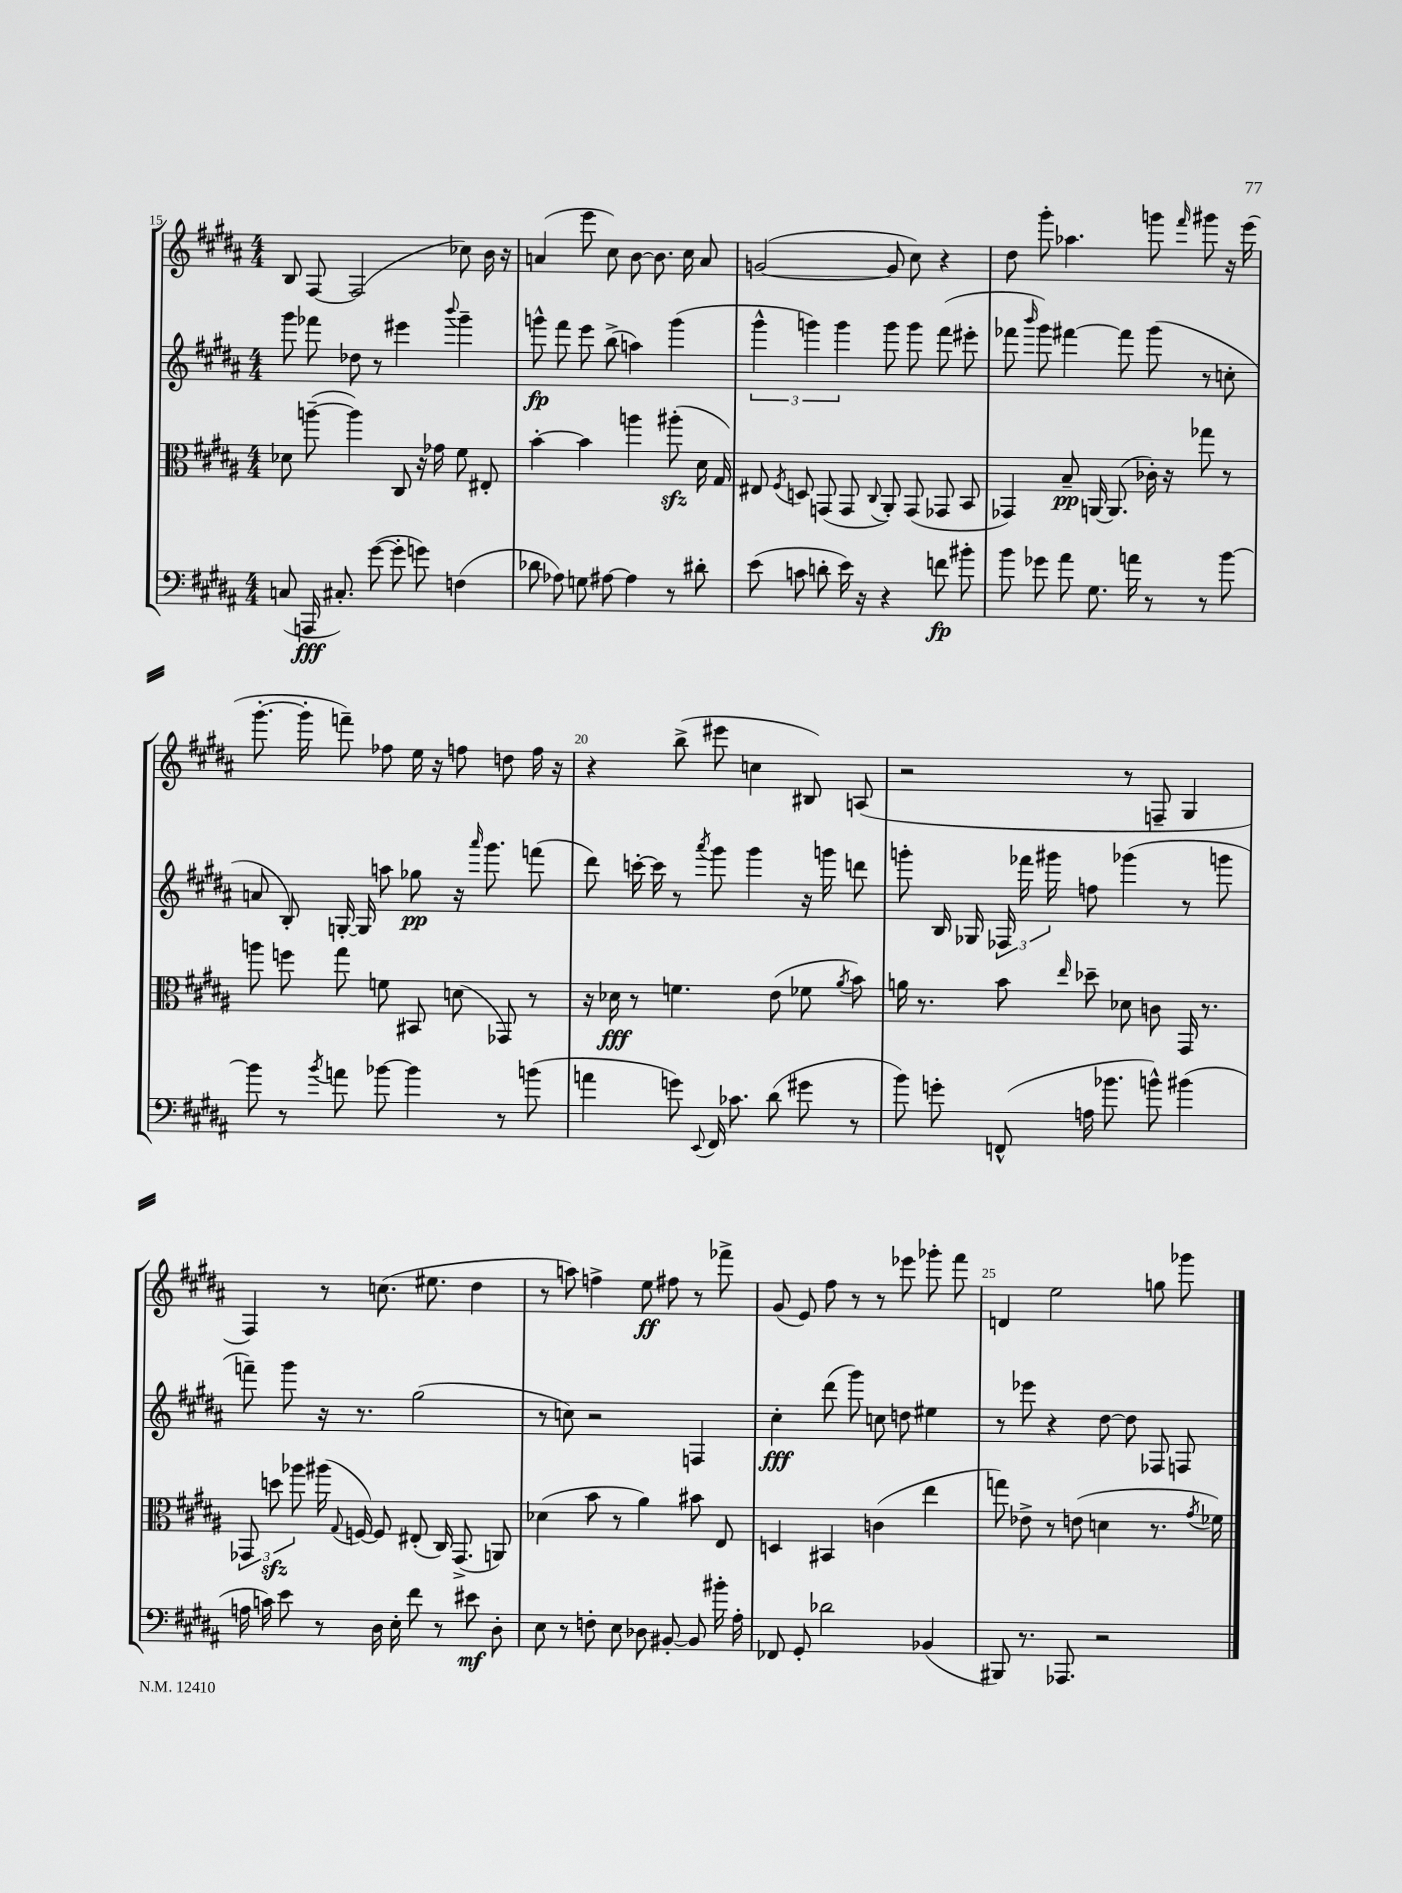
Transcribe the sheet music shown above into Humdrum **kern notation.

**kern	**kern	**kern	**kern
*staff4	*staff3	*staff2	*staff1
*clefF4	*clefC3	*clefG2	*clefG2
*k[f#c#g#d#a#]	*k[f#c#g#d#a#]	*k[f#c#g#d#a#]	*k[f#c#g#d#a#]
*M4/4	*M4/4	*M4/4	*M4/4
(8C/	8d-\	8ggg#\	8B/
16AAA/	([8aa~\	8fff-\	[8F#/
8.C#'/)	.	.	.
.	4aa\])	8dd-\	(2F#/]
([8g#\	.	8r	.
8g#'\]	8C#/	4eee#\	.
8g\)	16r	.	.
.	16g-\	.	.
.	.	8qqbbb/	.
(4F\	8f#\	4ggg#~\	8cc-\)
.	8E#'/	.	16b\
.	.	.	16r
=	=	=	=
8d-\	[4b'\	8ggg^^\	(4a/
8A-\)	.	8fff#\	.
8G\	4b\]	8eee\	8eee\
[8A#\	.	(8bb^\	8cc#\)
4A#\]	4aa\	4aa\)	[8b\
.	.	.	8.b\]
8r	(8aa#'\	(4ggg\	.
.	.	.	16cc#\
8d#'\	16d#\	.	8a/
.	16G#/)	.	.
=	=	=	=
(8e\	8E#/	6ggg#^^\	([2g/
.	8qF#/	.	.
8c\	8D/	.	.
.	.	6ggg\)	.
8d'\	(8GG/	.	.
.	.	6ggg\	.
16e\)	8GG/	.	.
16r	.	.	.
.	8qqC#/	.	.
4r	8AA#'/)	8ggg\	8g/]
.	(8GG/	8ggg\	8cc#\)
8f\	8GG-/	(8fff#\	4r
8b#'\	8BB/	8eee#'\	.
=	=	=	=
8b\	4GG-/)	8fff-\	8dd#\
.	.	16qqbbb/	.
8g-\	.	8ggg#\)	8ggg#'\
8a#\	8B~/	[4fff#\	4.aa-\
8.G#\	[16AA/	.	.
.	(8.AA/]	.	.
.	.	8fff#\]	.
16a\	.	.	.
8r	16c-'\)	(8ggg#\	8ggg\
.	16r	.	.
.	.	.	16qqfff#/
8r	8gg-\	8r	8ggg#\
[8b\	8r	8cc'\	16r
.	.	.	(16eee\
=	=	=	=
8b\]	8aa\	8a/	[8.ggg#'\
8r	8ff\	8B'/)	.
.	.	.	16ggg#'\]
8qb/	.	.	.
8a\	8gg#\	[16G'/	8fff~\)
.	.	16G/]	.
[8b-\	8f\	8aa\	8ff-\
4b-\]	8BB#/	8gg-\	16ee\
.	.	.	16r
.	(8d\	16r	8ff\
.	.	16qqaaa#/	.
.	.	8.ggg#\	.
8r	8GG-/)	.	8dd\
(8b\	8r	(8fff\	16ff\
.	.	.	16r
=	=	=	=
4a\	16r	8ddd#\)	4r
.	16d-\	.	.
.	8r	[16ccc'\	.
.	.	16ccc\]	.
8g\)	4.f\	8r	(8bb^\
8qqEE/	.	8qaaa#/	.
16FF#/	.	8ggg#\	8eee#\
8.c-\	.	.	.
.	.	4ggg#\	4cc\
(8d#\	(8e\	.	.
8g#\	8f-\	16r	8B#/)
.	.	16ggg\	.
.	8qa#/	.	.
8r	8b\)	8ddd\	(8A/
=	=	=	=
8b\)	16a\	8ggg'\	2r
.	8.r	.	.
8g'\	.	16B/	.
.	.	16G-/	.
(8FF^^/	8b\	24F-/	.
.	.	24fff-\	.
.	.	24ggg#\	.
.	16qqee/	.	.
16A\	8dd-~\	8ff\	.
8.b-\	.	.	.
.	8d-\	(4ggg-\	8r
8b^^\)	8c\	.	8F~/
(4b#\	16GG#/	8r	4G#/
.	8.r	.	.
.	.	8ggg\	.
=	=	=	=
16A\	12GG-/	8fff~\)	4F#/)
16c\)	.	.	.
.	12dd\	.	.
8e\	.	8ggg#\	.
.	12aa-\	.	.
8r	(16aa#\	16r	8r
.	8qqG#/	.	.
.	[16F/)	8.r	.
16D#\	8F/]	.	(8.cc\
16E'\	.	.	.
8f#\	(8E#'/	(2gg#\	.
.	.	.	8.ee#\
8r	16C#/)	.	.
.	(8.GG-^/	.	.
8e#\	.	.	4dd#\
8D#'\	8AA/)	.	.
=	=	=	=
8E\	(4d-\	8r	8r
8r	.	8cc\)	8aa\)
8F'\	8b\	2r	4ff^\
8E\	8r	.	.
8D-\	4a#\)	.	8ee\
[8BB#'/	.	.	8ff#\
8BB#/]	8b#\	4F/	8r
16b#'\	8E/	.	8fff-^\
16A#'\	.	.	.
=	=	=	=
8FF-/	4D/	4cc#'\	(8g#/
8GG#'/	.	.	8e/)
2d-\	4BB#/	(8ddd#\	8ff#\
.	.	8ggg#\)	8r
.	(4c\	8cc\	8r
.	.	8dd\	8eee-\
(4BB-/	4ee\	4ee#\	8ggg-'\
.	.	.	8fff#\
=	=	=	=
8BBB#/)	8gg\)	8r	4d/
8.r	8e-^\	8eee-\	.
.	8r	4r	2ee\
8.AAA-/	.	.	.
.	(8e\	.	.
2r	4d\	[8dd#\	.
.	.	8dd#\]	.
.	8.r	8F-/	8gg\
.	.	8F/	8ggg-\
.	8qg#/	.	.
.	16f-\)	.	.
==	==	==	==
*-	*-	*-	*-
